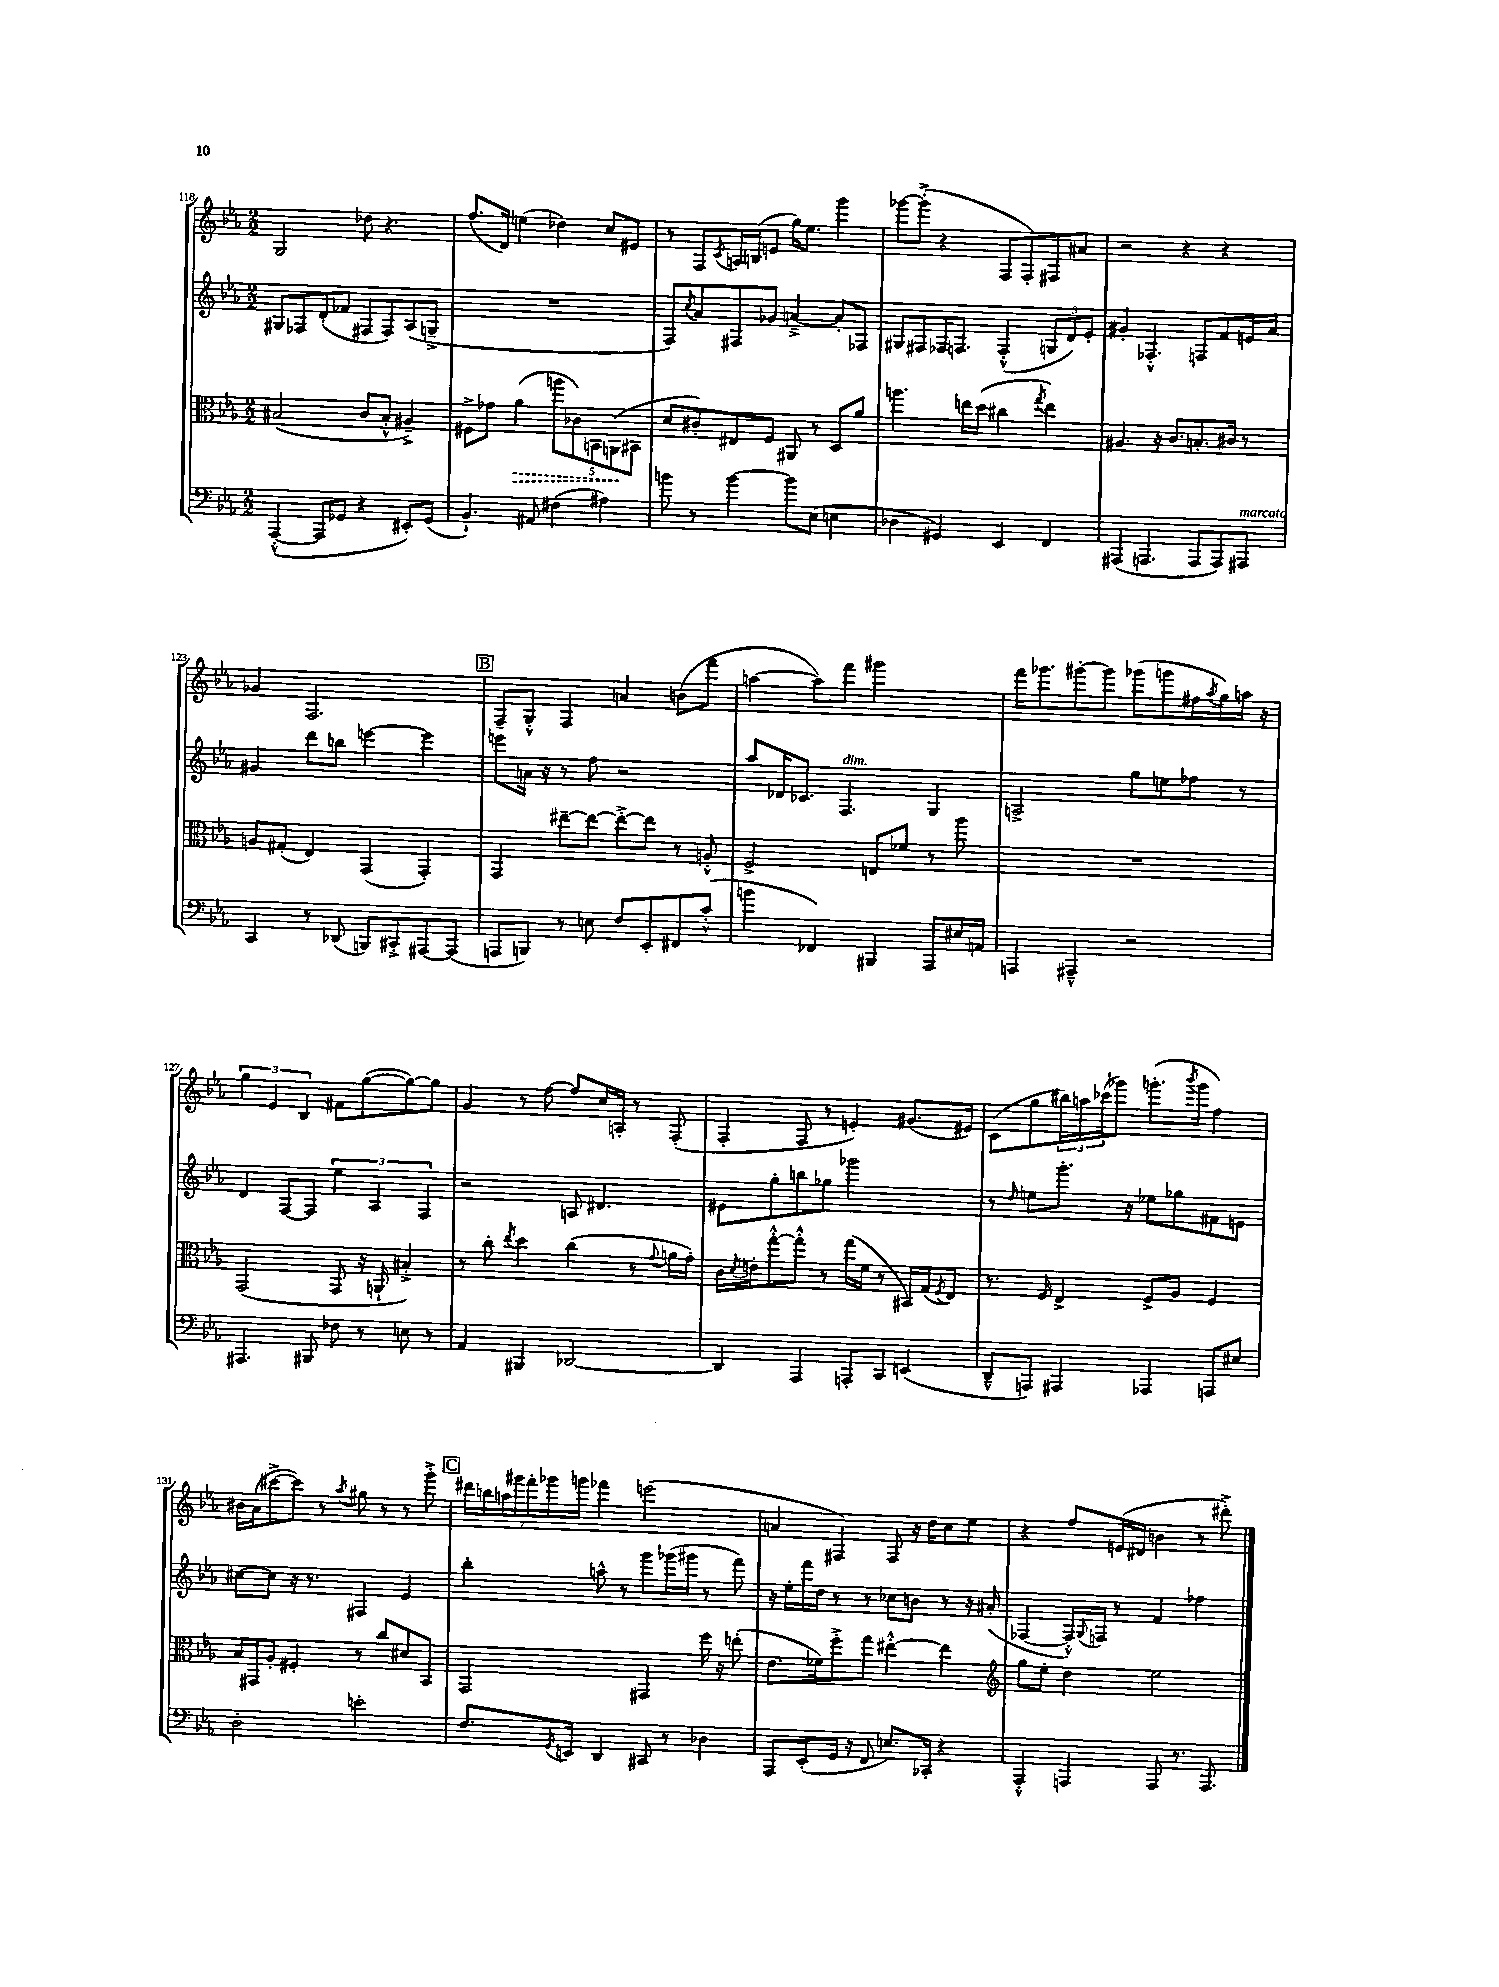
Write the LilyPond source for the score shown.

<<
\new StaffGroup <<
\new Staff = "s0" {
    \clef treble \key ees \major \numericTimeSignature \time 2/2
    g2 des''8 r4. |
    f''8.( d'16) e''4( des''4) c''8 eis'8 |
    r8 f8 \acciaccatura { c'8 } a16 b16( e'8 g''16) ees''8. g'''4 |
    ges'''8~ ges'''8-.->( r4 f8 f8-.) fis8 ais'8 |
    r2 r4 r4 |
    ges'4 f2. |
    \mark \markup { \box "B" } f8-- g8-.-^ f4 a'4 b'8( f'''8 |
    a''4~ a''8) f'''8 gis'''2 |
    f'''16 ges'''8. gis'''8~-. gis'''8 ges'''8( g'''8 fis''16 \acciaccatura { aes''8 } g''16) a''16 r16 |
    \tuplet 3/2 { g''4 ees'4 bes4 } fis'8 g''8~( g''8~) g''8 |
    g'4 r8 f''8~ f''8 c''16 a16-. r8 f8-.( |
    f4-. f8 r8 e'4-.) gis'8.( eis'16) |
    c'8( g''8 \tuplet 3/2 { bis''16) a''16 ces'''16( } ges'''8) g'''8.-.( \acciaccatura { bes'''8 } g'''16 f''4) |
    bis'16 aes'16( cis'''8~-> cis'''8) r8 \acciaccatura { aes''8 } gis''8 r8 r8 g'''8-.-> |
    \mark \markup { \box "C" } \tuplet 7/4 { dis'''16 b''16 a''16 gis'''16 f'''16-. ges'''16 g'''16 } fes'''4 e'''2( |
    a'4 fis4) fis8 r16 d''16 c''8 ees''8 |
    r4 f''8 e'16( dis'16 b'4 r8 dis'''8-.->) \bar "|." |
}
\new Staff = "s1" {
    \clef treble \key ees \major \numericTimeSignature \time 2/2
    gis8 fes8 d'8-.( fes'8 fis8 fis8) aes8( g8---> |
    R1 |
    f8) \acciaccatura { c''8 } aes'8 fis8 ges'8 a'4~---> a'8-. fes8 |
    gis8 fis8 fes16 f8. f4-.-^( \tuplet 3/2 { g8 d'8) ees'8-. } |
    gis'4-. fes4.-.-^ f8 f'8 e'16 aes'16 |
    gis'4 d'''8 b''8 e'''4~ e'''4 |
    \mark \markup { \box "B" } e'''8 a'16 r16 r8 f''8 r2 |
    aes''8 des'16 ces'8. f4.^\markup { \italic "dim." } g4 |
    a2-> g''8 e''8 fes''8 r8 |
    d'4 f8~ f8 \tuplet 3/2 { ees''4 aes4 f4 } |
    r2 a8 dis'4. |
    eis'8 g''8-. b''8 ges''8 ges'''2 |
    r8 \grace { d''16 } e''8 g'''8.-. r16 ees''8 ges''8 fis'8 e'8 |
    cis''8~ cis''8 r16 r8. fis4 ees'4 |
    \mark \markup { \box "C" } bes''4-. a''8-^ r8 g'''8 ges'''16( gis'''16 r8 f'''8) |
    r16 ees''16-. f'''16 d''16 r8 r8 ces''8 b'8 r8 r16 ais'16-.( |
    fes4~ fes16-.-^) \appoggiatura { g8 } f16 r8 f'4 fes''4 \bar "|." |
}
\new Staff = "s2" {
    \clef alto \key ees \major \numericTimeSignature \time 2/2
    bis2( c'8 bis8-.-^ ais4--->) |
    fis8-> ges'8 \once \override Hairpin.style = #'dashed-line aes'4\>( \tuplet 5/4 { a''8 ces'8) b,8 a,8\!( bis,8 } |
    d'8 cis'8-.) eis8 f8 ais,8 r8 d8 aes'8 |
    a''4. e''16 d''16( cis''4 \acciaccatura { g''8 } e''4) |
    ais4. r16 c'8. b8.-. cis'16 r8 |
    a8 gis8-.( ees4) g,4( g,4-.) |
    \mark \markup { \box "B" } g,4 eis''8~-- eis''8~ eis''8~-.-> eis''8 r8 a8-.-^ |
    f2-> e8 fes'8 r8 aes''8 |
    R1 |
    g,2( g,8 r16 a,16-! bis4-.->) |
    r8 c''8-. \acciaccatura { ees''8 } d''4 c''4( r8 \appoggiatura { g'8 } a'16 g'16-.) |
    c'16 \acciaccatura { d'8 } e'16-. g''8~-.-^ g''8-.-^ r8 g''16( f'16 r8 bis,16) g16( \acciaccatura { f8 } ees8) |
    r8. f16 ees4-> f8-> aes8 f4 |
    bes16 gis,16 aes8-. fis4-. r8 c''8 dis'8 bes,8 |
    \mark \markup { \box "C" } g,2 gis,4 f''16 r16 e''8-.( |
    ees'8. fes'16) f''8-.-> g''8 eis''4~-.-^ eis''4 |
    \clef treble g''8 ees''8-. d''4 ees''2 \bar "|." |
}
\new Staff = "s3" {
    \clef bass \key ees \major \numericTimeSignature \time 2/2
    aes,,4~-.-^( aes,,8 ges,8 r4 eis,8-.) ges,8( |
    bes,4.-!) ais,8 fis4( ais4) |
    b'8 r8 b'4~ b'8 ees8( e4 |
    des4 gis,4) ees,4 f,4 |
    ais,,4( a,,4. a,,8 a,,8) ais,,8^\markup { \italic "marcato" } |
    c,4 r8 des,8( b,,8) cis,8-.-> ais,,8~ ais,,8( |
    \mark \markup { \box "B" } a,,8 b,,8) r8 e8 f8 ees,8-. fis,8 c'8-.-^( |
    b'4 fes,4) bis,,4 aes,,8 eis16 a,16 |
    a,,4 ais,,4---^ r2 |
    ais,,4. bis,,8 fes8 r8 e8 r8 |
    aes,4 bis,,4 des,2~ |
    des,4 aes,,4 a,,8-. c,8 e,4( |
    d,8---^ a,,8) ais,,4 aes,,4 a,,8 eis8 |
    d2-. e'2-. |
    \mark \markup { \box "C" } f8. \acciaccatura { g,8 } e,16 d,4 cis,8 r8 des4 |
    aes,,8 ees,8-.( g,16 r16 f,8 e8.) ces,16-. r4 |
    aes,,4-.-^ a,,4 a,,8 r8. a,,8. \bar "|." |
}
>>
>>
\layout { \context { \Score currentBarNumber = #118 } }
